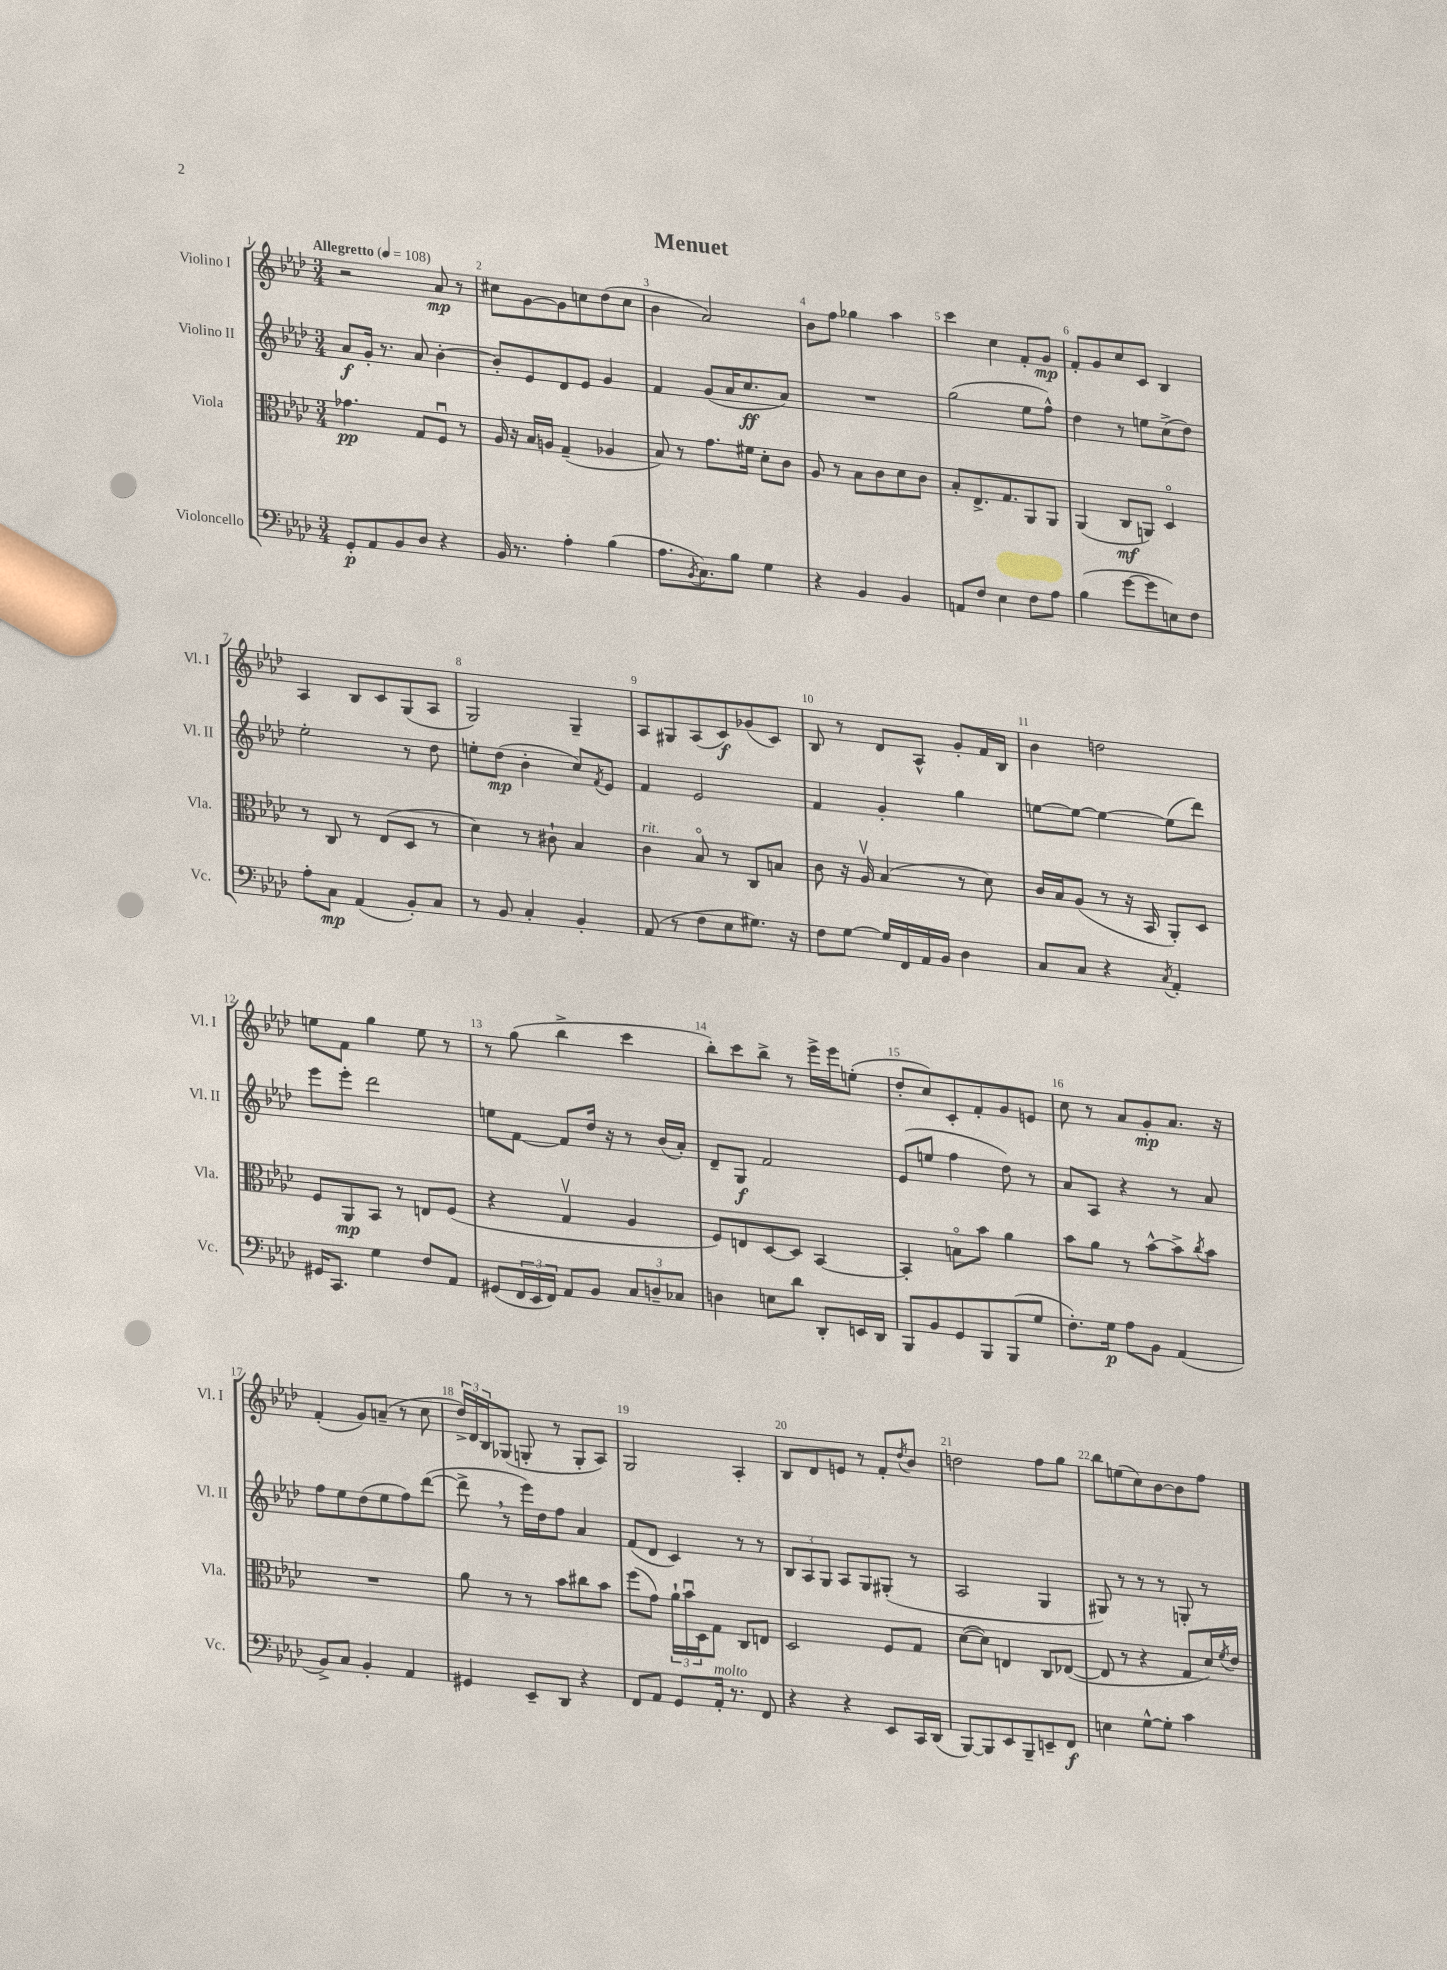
\header { title = "Menuet" }
<<
\new StaffGroup <<
\new Staff = "s0" \with { instrumentName = "Violino I" shortInstrumentName = "Vl. I" } {
    \clef treble \key aes \major \numericTimeSignature \time 3/4 \tempo "Allegretto" 4 = 108
    r2 aes'8\mp r8 |
    cis''8 g'8~ g'8 c''8 des''8( c''8 |
    bes'4 aes'2) |
    bes'8 f''8 ges''4 aes''4 |
    c'''4 c''4 f'8-. g'8\mp |
    f'8-. g'8 c''8 c'8 bes4 |
    aes4 bes8 c'8 g8( aes8 |
    g2) g4-- |
    aes8 gis8 aes8( c'8\f) ges'8( c'8) |
    bes8 r8 des'8 aes8-^ g'8-. f'16 bes16 |
    bes'4 d''2 |
    e''8 f'8 g''4 e''8 r8 |
    r8 g''8( bes''4-> c'''4 |
    bes''8-.) c'''8 bes''8-> r8 ees'''16-> ees'''16 e''8-.( |
    des''8-. c''8) c'8-. f'8-. g'8 e'8 |
    c''8 r8 aes'8 g'8-.\mp aes'8. r16 |
    f'4-.( g'8) a'8--( r8 c''8 |
    \tuplet 3/2 { des''16->) des'16 bes16 } ges8( g8-. r8 g8-. aes8) |
    g2 aes4-. |
    bes8 des'8 e'8 r8 f'8-. \acciaccatura { des''8 } bes'8 |
    d''2 f''8 g''8 |
    bes''8 e''8( c''8) bes'8~ bes'8 f''8 \bar "|." |
}
\new Staff = "s1" \with { instrumentName = "Violino II" shortInstrumentName = "Vl. II" } {
    \clef treble \key aes \major \numericTimeSignature \time 3/4
    aes'8\f g'16-. r8. aes'8 bes'4~-. |
    bes'8-. ees'8 des'8 ees'8 g'4 |
    f'4 g'8( aes'16 c''8.\ff aes'8) |
    R2. |
    g''2( ees''8 f''8-^) |
    des''4 r8 e''8 c''8->( des''8) |
    ees''2-. r8 des''8 |
    e''8-. des''8\mp( bes'4-. c''8) \acciaccatura { f'8 } ees'8 |
    f'4 ees'2 |
    f'4 g'4-. g''4 |
    e''8~ e''8~ e''4~ e''8( des'''8) |
    ees'''8 ees'''8-. des'''2 |
    e''8 f'8~ f'8 des''16 r16 r8 bes'16( aes'16-.) |
    des'8-- g8\f f'2 |
    ees'8( e''8 f''4 des''8) r8 |
    aes'8 aes8 r4 r8 aes'8 |
    f''8 ees''8 des''8( ees''8 f''8) des'''8~( |
    des'''8-> \breathe r8 ees'''16) des''16 f''8 aes'4 |
    f'8( des'8 c'4) r8 r8 |
    \tuplet 3/2 { bes8 aes8 g8 } aes8 g8 gis8-.( r8 |
    aes2 g4 |
    gis8) r8 r8 r8 g8-. r8 \bar "|." |
}
\new Staff = "s2" \with { instrumentName = "Viola" shortInstrumentName = "Vla." } {
    \clef alto \key aes \major \numericTimeSignature \time 3/4
    ges'4.\pp g8 f8\downbow r8 |
    aes16 r16 bes16 a16 g4--( aes4 |
    bes8) r8 g'8. fis'16 des'8-. c'8 |
    aes8 r8 bes8 c'8 des'8 c'8 |
    bes8-. ees8.-> g8. aes,8 aes,8 |
    aes,4( c8\mf a,8) des4\flageolet |
    r8 c8 r8 ees8( des8 r8 |
    des'4) r8 cis'8-! bes4 |
    c'4^\markup { \italic "rit." } bes8\flageolet r8 c8 b8 |
    c'8 r16 aes16\upbow bes4( r8 des'8) |
    c'16 bes16 aes8( r8 r16 bes,16 aes,8-.) des8 |
    f8 aes,8\mp bes,8 r8 e8 f8( |
    r4 g4\upbow aes4 |
    f8) e8 des8~ des8 bes,4~ |
    bes,4-. b8\flageolet bes'8 aes'4 |
    bes'8 aes'8 r8 bes'8~-^ bes'8-> \acciaccatura { c''8 } bes'8 |
    R2. |
    aes'8 r8 r8 bes'8 cis''8 bes'8 |
    f''8( g'8) \tuplet 3/2 { aes'16-! bes'16\downbow des16 } g8 c8 e8 |
    des2 f8 g8 |
    des'8~( des'8) e4 c8 ees8~( |
    ees8 r8 r4 g8 des'16) \acciaccatura { f'8 } ees'16 \bar "|." |
}
\new Staff = "s3" \with { instrumentName = "Violoncello" shortInstrumentName = "Vc." } {
    \clef bass \key aes \major \numericTimeSignature \time 3/4
    g,8-.\p aes,8 bes,8 des8 r4 |
    bes,16 r8. aes4-. bes4( |
    aes8. \acciaccatura { bes,8 } c8.) bes8 g4 |
    r4 bes,4 bes,4 |
    a,8 f8 ees4 f8 aes8 |
    bes4( g'8~ g'8 e8) f8 |
    aes8-. c8\mp aes,4( bes,8-.) c8 |
    r8 bes,8 c4-. bes,4-. |
    aes,8( r8 f8 ees8 gis8.) r16 |
    f8 g8~ g16 f,16 aes,16 bes,16 des4 |
    c8 c8 r4 \acciaccatura { c8 } aes,4-. |
    gis,16 c,8. g4 f8 aes,8 |
    gis,8( \tuplet 3/2 { f,16 ees,16 f,16) } aes,8 bes,8 \tuplet 3/2 { c8 d8-- ces8 } |
    d4 e8 des'8 des,8-. e,16 des,16 |
    bes,,8 bes,8 g,8 bes,,8 bes,,8( g8 |
    f8.-.) g16\p aes8 bes,8 aes,4( |
    bes,8->) c8 bes,4-. aes,4 |
    gis,4 ees,8-- des,8 r4 |
    f,8 aes,8 g,8 aes,16-.^\markup { \italic "molto" } r8. f,8 |
    r4 r4 ees,8 c,16 des,16( |
    bes,,8~) bes,,8 ees,8 bes,,8-- e,8-- f,8\f |
    e4 g8~-^ g8-. c'4 \bar "|." |
}
>>
>>
\layout { \context { \Score \override BarNumber.break-visibility = ##(#f #t #t) barNumberVisibility = #all-bar-numbers-visible } }
